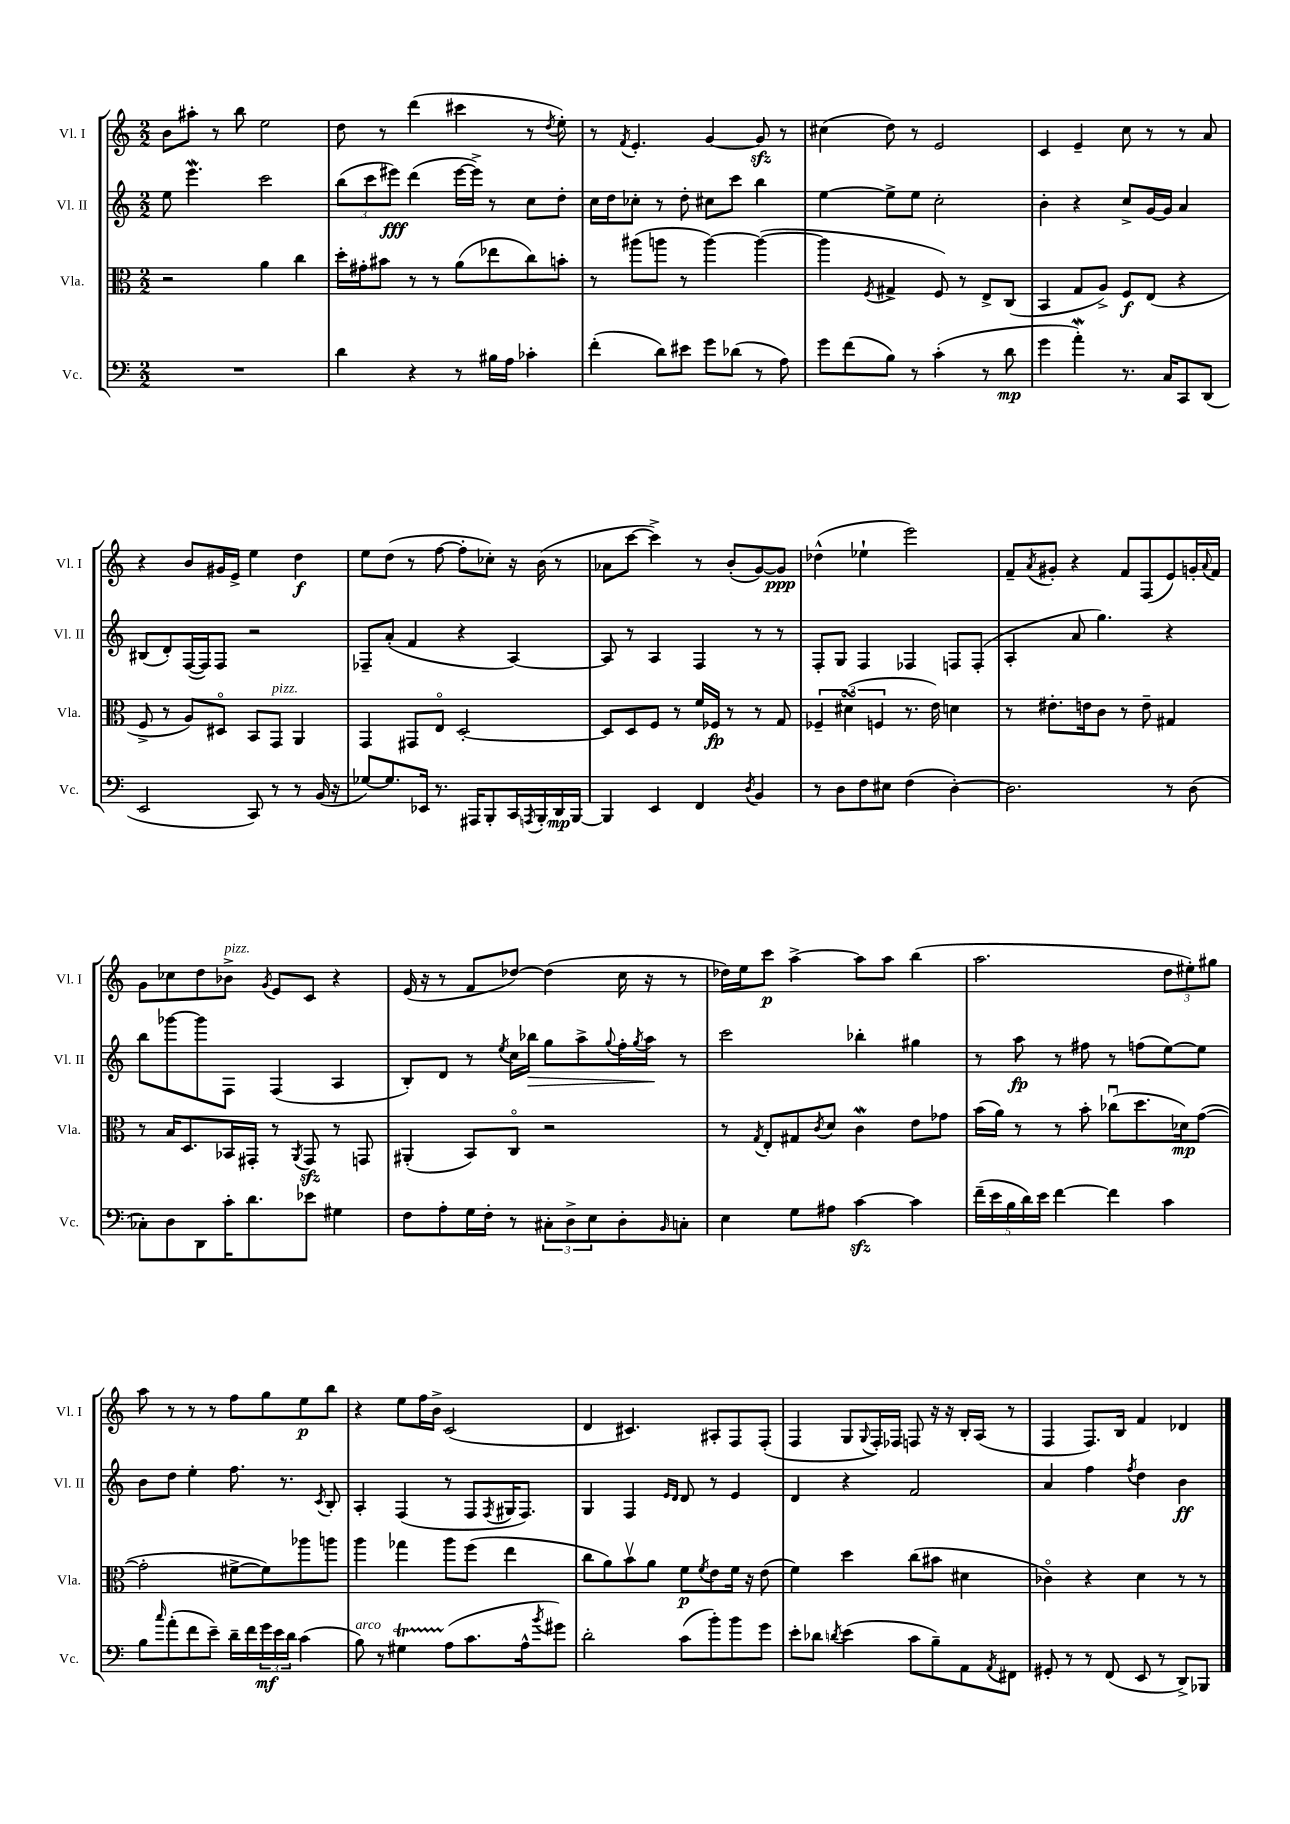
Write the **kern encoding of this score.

**kern	**kern	**kern	**kern
*staff4	*staff3	*staff2	*staff1
*clefF4	*clefC3	*clefG2	*clefG2
*k[]	*k[]	*k[]	*k[]
*M2/2	*M2/2	*M2/2	*M2/2
1r	2r	8ee\	8b\L
.	.	4.eee\	8aa#'\J
.	.	.	8r
.	.	.	8bb\
.	4a\	2ccc\	2ee\
.	4cc\	.	.
=	=	=	=
4d\	16dd'\LL	(12bb\L	8dd\
.	16g#'\J	.	.
.	.	12ccc\	.
.	8b#\J	.	8r
.	.	12eee#\J)	.
4r	8r	(4ddd\	(4ddd\
.	8r	.	.
8r	(8a\L	[16eee#\LL	4ccc#\
.	.	16eee#^\]JJ)	.
16B#\LL	8ee-\	8r	.
16A\JJ	.	.	.
4c-'\	8cc\)	8cc\L	8r
.	.	.	8qdd/
.	8b'\J	8dd'\J	8ee'\)
=	=	=	=
(4f'\	8r	16cc\LL	8r
.	.	16dd\J	.
.	.	.	8qf/
.	(8aa#\L	8cc-'\J	4.e'/
8d\L)	8aa\J	8r	.
8e#\J	8r	8dd'\	.
8g\L	[4aa\)	8cc#\L	[4g/
(8d-\J	.	8ccc\J	.
8r	(4aa\_	4bb\	8g/]
8A\)	.	.	8r
=	=	=	=
8g\L	4aa\]	[4ee\	(4cc#\
(8f\	.	.	.
.	8qF/	.	.
8B\J)	4G#^/	8ee^\]L	8dd\)
8r	.	8ee\J	8r
(4c'\	8F/)	2cc'\	2e/
.	8r	.	.
8r	8E^/L	.	.
8d\	(8C/J	.	.
=	=	=	=
4g\	4BB/	4b'\	4c/
4a'\)	8G/L	4r	4e~/
.	8A^/J)	.	.
8.r	8F/L	8cc^/L	8cc\
.	(8E/J	[16g/L	8r
16C/LK	.	16g/]JJ	.
8CC/	4r	4a/	8r
(8DD/J	.	.	8a/
=	=	=	=
2EE/	8F^/	(8B#/L	4r
.	8r	8d'/)	.
.	8A/L)	([16F/L	8b/L
.	.	16F/]J)	.
.	8D#o/J	8F/J	16g#/L
.	.	.	16e^/JJ
8CC/)	8BB/L	2r	4ee\
8r	8GG/J	.	.
8r	4AA/	.	4dd\
(16BB/	.	.	.
16r	.	.	.
=	=	=	=
[8G-/L)	4GG/	8F-~/L	8ee\L
8.G-/]	.	(8a'/J	(8dd\J
.	8GG#/L	4f/	8r
16EE-/Jk	.	.	.
8.r	8Eo/J	.	[8ff\
.	[2D'/	4r	8ff'\]L
16AAA#/LK	.	.	.
8BBB'/	.	.	8cc-'\J)
16CC/L	.	[4A/)	16r
8qAAA/	.	.	.
16BBB'/	.	.	(16b\
16DD/	.	.	8r
[16BBB/JJ	.	.	.
=	=	=	=
4BBB/]	8D/]L	8A/]	8a-\L
.	8D/	8r	[8ccc\J
4EE/	8F/J	4A/	4ccc^\])
.	8r	.	.
4FF/	16f/LL	4F/	8r
.	16F-/JJ	.	.
.	8r	.	(8b'/L
8qD/	.	.	.
4BB/	8r	8r	[8g/)
.	8G/	8r	8g/]J
=	=	=	=
8r	6F-~/	8F'/L	(4dd-^^\
8D\L	.	8G/J	.
.	(6d#\	.	.
8F\	.	4F/	4ee-`\
.	6F/	.	.
8E#\J	.	.	.
(4F\	8.r	4F-/	2eee\)
.	16e\)	.	.
[4D'\)	4d\	8F/L	.
.	.	(8F'/J	.
=	=	=	=
2.D\]	8r	4A'/	8f~/L
.	.	.	8qa/
.	8.e#'\L	.	8g#'/J
.	.	8a/	4r
.	16e\k	.	.
.	8c\J	4.gg\)	.
.	8r	.	8f/L
.	8e~\	.	(8F/
8r	4G#/	4r	8e/)
(8D\	.	.	16g'/L
.	.	.	8qqa/
.	.	.	16f/JJ
=	=	=	=
8C-'\L)	8r	8bb\L	8g\L
8D\	16B/LK	[8ggg-\	8cc-\
.	8.D/	.	.
8DD\	.	8ggg-\]	8dd\
16c'\K	16BB-/L	8F\J	8b-^\J
8.d\	16GG#'/JJ	.	.
.	.	.	8qg/
.	8r	(4F/	8e/L
.	8qAA/	.	.
8e-\J	8GG#/	.	8c/J
4G#\	8r	4A/	4r
.	8GG/	.	.
=	=	=	=
8F\L	(4AA#'/	8B'/L)	(16e/
.	.	.	16r
8A'\	.	8d/J	8r
16G\L	8BB/L)	8r	8f/L
16F'\JJ	.	.	.
.	.	8qee/	.
8r	8Co/J	16cc\LL	[8dd-/J)
.	.	16bb-\JJ	.
12C#'\L	2r	8gg\L	(4dd-\]
12D^\	.	.	.
.	.	8aa^\	.
12E\	.	.	.
.	.	8qqgg/	.
8D'\	.	16ff'\L	16cc\
.	.	8qgg/	.
.	.	16aa\JJ	16r
16qqBB/	.	.	.
8C'\J	.	8r	8r
=	=	=	=
4E\	8r	2ccc\	16dd-\LL)
.	.	.	16ee\J
.	8qG/	.	.
.	8E'/L	.	8ccc\J
8G\L	8G#/	.	[4aa^\
.	8qc/	.	.
8A#\J	8d/J	.	.
[4c\	4c\	4bb-'\	8aa\]L
.	.	.	8aa\J
4c\]	8e\L	4gg#\	(4bb\
.	8g-\J	.	.
=	=	=	=
(20f~\LL	(16b\LL	8r	2.aa\
20e\	.	.	.
.	16a\JJ)	.	.
20B\	.	.	.
.	8r	8aa\	.
20d\)	.	.	.
20e\JJ	.	.	.
[4f\	8r	8r	.
.	8b'\	8ff#\	.
4f\]	(8cc-u\L	8r	.
.	8.dd\	(8ff\L	.
4c\	.	[8ee\)	12dd\L
.	16d-\k)	.	.
.	.	.	12ee#'\)
.	([8g\J	8ee\]J	.
.	.	.	12gg#\J
=	=	=	=
8B\L	2g'\]	8b\L	8aa\
16qqcc/	.	.	.
(8a'\	.	8dd\J	8r
8f\	.	4ee'\	8r
8e~\J)	.	.	8r
16d~\LL	[8f#^\L	8.ff\	8ff\L
16f\	.	.	.
24g\	8f#\])	.	8gg\
24e\	.	.	.
.	.	8.r	.
24d\JJ	.	.	.
(4c\	8aa-\	.	8ee\
.	.	8qc/	.
.	8aa\J	8B'/	8bb\J
=	=	=	=
8B\)	4aa\	4A'/	4r
8r	.	.	.
4G#\	4gg-\	(4F/	8ee\L
.	.	.	16ff\L
.	.	.	16b^\JJ
(8A\L	8aa\L	8r	(2c/
8.c\	(8ff\J	8F/L	.
.	.	8qF/	.
.	4ee\	16G#/K	.
16A^^\k	.	8.F/J)	.
8qb/	.	.	.
8g#\J)	.	.	.
=	=	=	=
2d'\	8cc\L	4G/	4d/
.	8a\)	.	.
.	8bv\	4F/	4.c#/)
.	8a\J	.	.
.	.	16qqe/LL	.
.	.	16qqd/JJ	.
(8c\L	8f\L	8d/	.
.	8qf/	.	.
8b'\)	8e\	8r	8A#'/L
8b\	16f\Jk	4e/	8F/
.	16r	.	.
8g\J	(8e\	.	(8F'/J
=	=	=	=
8e'\L	4f\)	4d/	4F/
8d-\J	.	.	.
8qd/	.	.	.
(4e\	4dd\	4r	8G/L
.	.	.	8qqG/
.	.	.	16F'/L)
.	.	.	16F-/JJ
8c\L	(8cc\L	2f/	8F/
8B~\)	8b#\J	.	16r
.	.	.	16r
8AA\	4d#\	.	16B'/LL
.	.	.	(16A/JJ
8qAA/	.	.	.
8FF#\J	.	.	8r
=	=	=	=
8GG#'/	4c-o\)	4a/	4F/
8r	.	.	.
8r	4r	4ff\	8.F/L)
(8FF/	.	.	.
.	.	.	16B/Jk
.	.	8qff/	.
8EE/	4d\	4dd\	4f/
8r	.	.	.
8DD^/L)	8r	4b\	4d-/
8BBB-/J	8r	.	.
==	==	==	==
*-	*-	*-	*-
